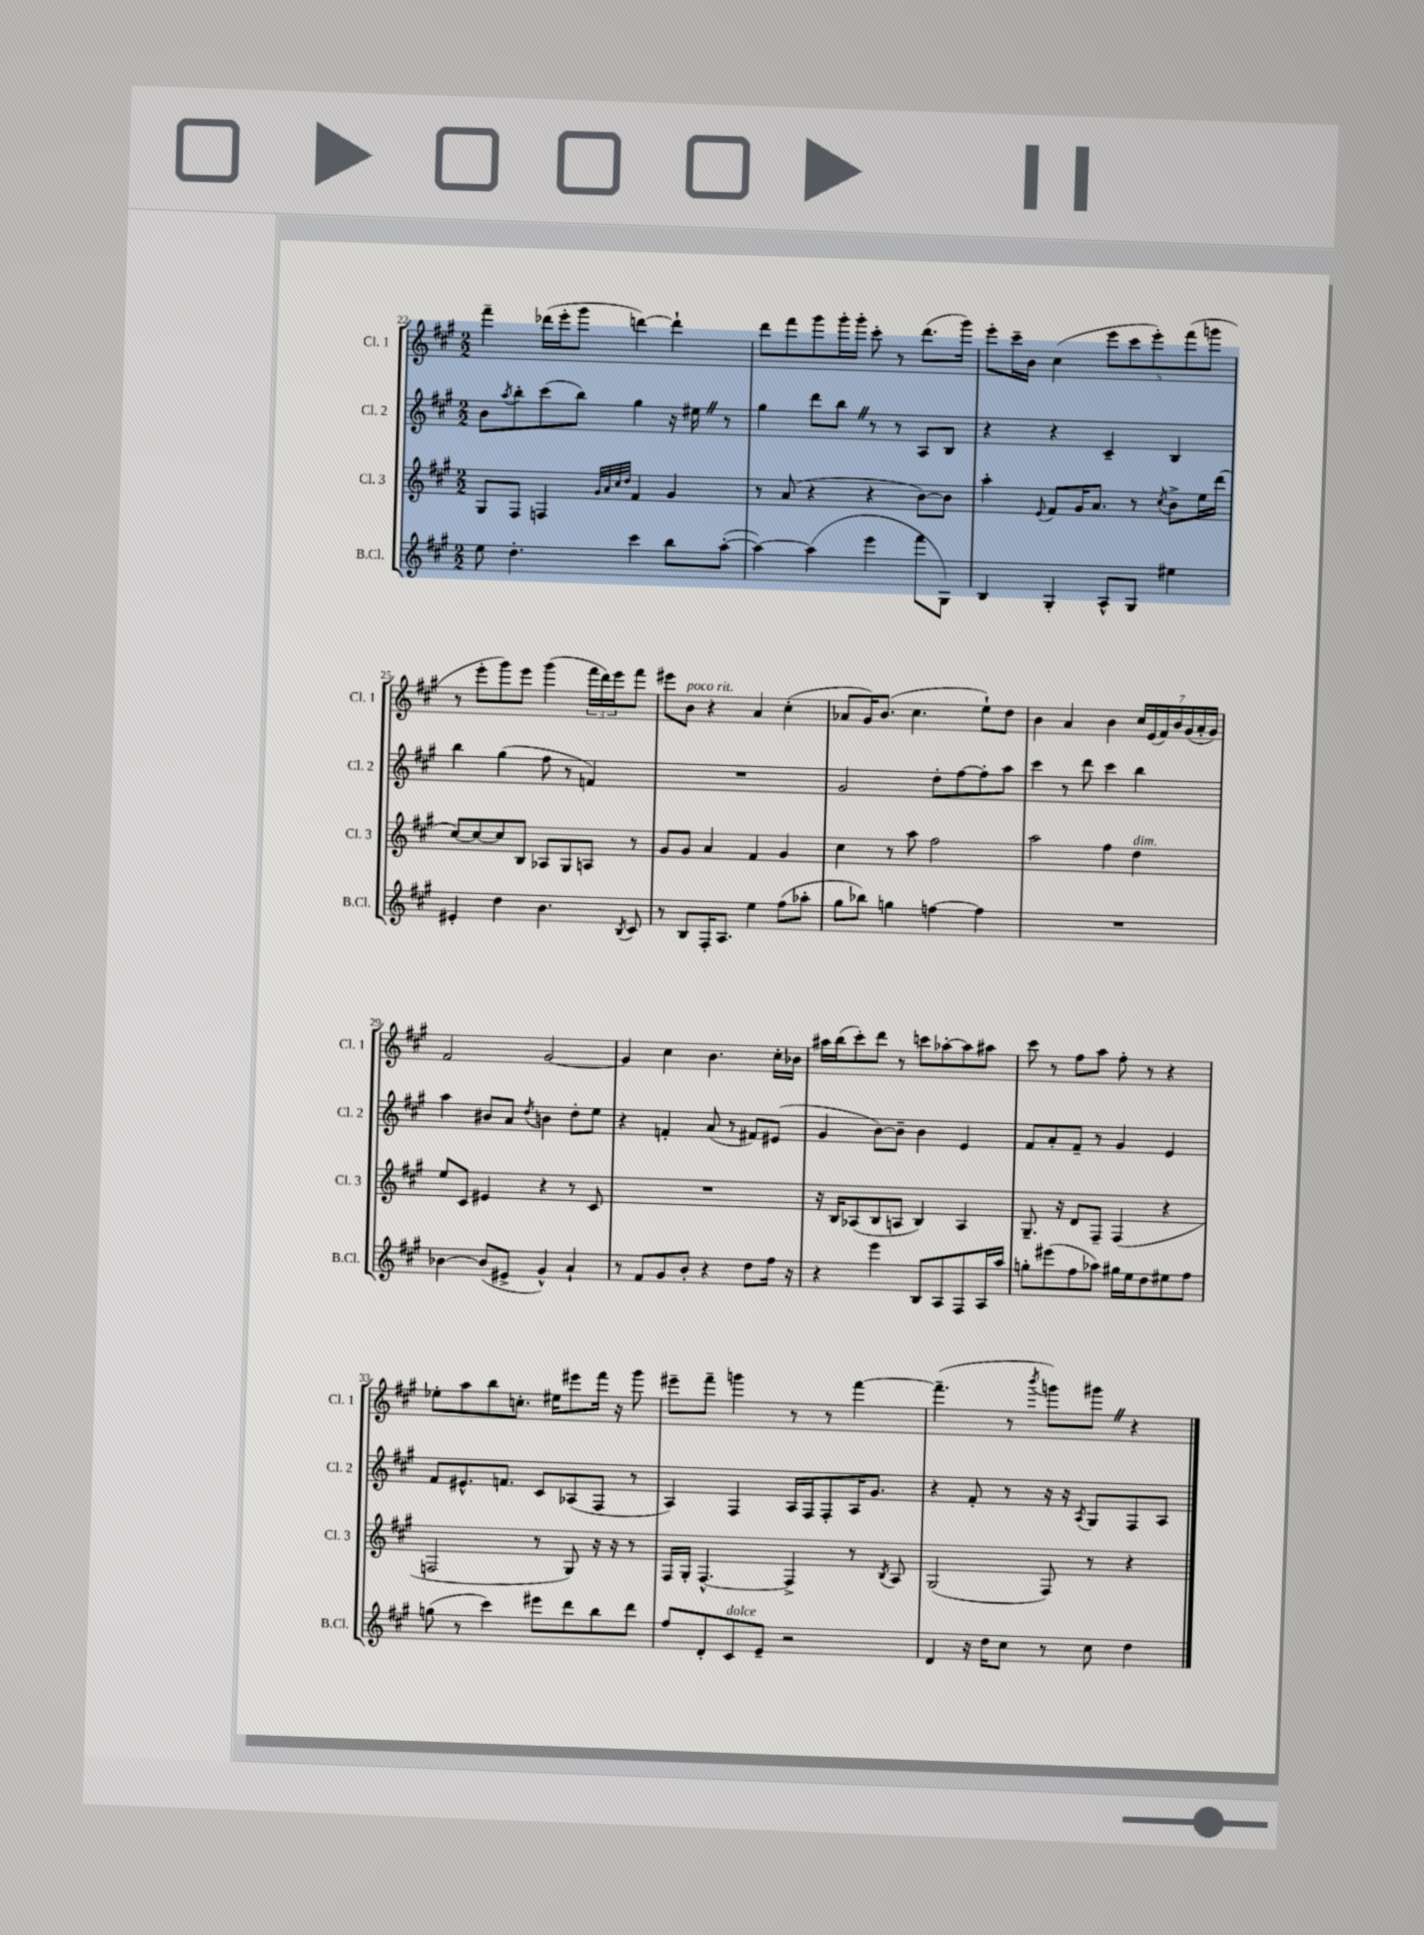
<<
\new StaffGroup <<
\new Staff = "s0" \with { instrumentName = "Cl. 1" shortInstrumentName = "Cl. 1" } {
    \clef treble \key a \major \numericTimeSignature \time 2/2
    fis'''4-- des'''16( e'''16-. gis'''8 d'''4~) d'''4-! |
    d'''8 fis'''8 gis'''8 gis'''16-. gis'''16-. cis'''8-. r8 d'''8.( gis'''16) |
    e'''8-. cis'''16-- b'16 cis''4( \tuplet 5/4 { e'''8 cis'''8 e'''8-.) fis'''8( g'''8 } |
    r8 e'''8-. gis'''8) e'''8 gis'''4( \tuplet 3/2 { fis'''16 d'''16) e'''16 } fis'''8 |
    eis'''8 b'8^\markup { \italic "poco rit." } r4 a'4 cis''4-.( |
    aes'8 gis'16) b'8.( cis''4. e''8-!) d''8 |
    b'4 a'4 b'4 \tuplet 7/4 { cis''16 e'16( fis'16) b'16 gis'16( a'16-. gis'16) } |
    fis'2 gis'2~ |
    gis'4 cis''4 b'4. cis''16-. bes'16 |
    ais''16 b''16( cis'''8-.) d'''8 r8 c'''8 aes''8~-. aes''8 ais''8 |
    cis'''8 r8 fis''8 a''8 fis''8-. r8 r4 |
    ees''8-. a''8 b''8 c''8.-. eis''16 eis'''8 fis'''16 r16 gis'''8 |
    eis'''8-- fis'''8-- g'''4 r8 r8 fis'''4~ |
    fis'''4.--( r8 \acciaccatura { b'''8 } g'''8) gis'''8 \once \override BreathingSign.text = \markup { \musicglyph "scripts.caesura.straight" } \breathe r4 \bar "|." |
}
\new Staff = "s1" \with { instrumentName = "Cl. 2" shortInstrumentName = "Cl. 2" } {
    \clef treble \key a \major \numericTimeSignature \time 2/2
    b'8 \acciaccatura { a''8 } b''8-. cis'''8( b''8) gis''4 r16 eis''16 \once \override BreathingSign.text = \markup { \musicglyph "scripts.caesura.straight" } \breathe r8 |
    gis''4 d'''8 b''8 \once \override BreathingSign.text = \markup { \musicglyph "scripts.caesura.straight" } \breathe r8 r8 a8 b8 |
    r4 r4 cis'4-- b4 |
    b''4 gis''4( fis''8 r8 f'4) |
    R1 |
    gis'2 d''8-. fis''8~ fis''8-. a''8 |
    cis'''4 r8 d'''8 cis'''4 b''4 |
    a''4 bis'8 a'8 \acciaccatura { d''8 } b'4 d''8-. e''8 |
    r4 f'4-. a'8( r8 fis'8) eis'8( |
    gis'4 b'8~) b'8-- b'4 e'4 |
    fis'8 a'8-. fis'8-- r8 gis'4 e'4 |
    fis'8 eis'8.-^ f'8. cis'8 aes8( fis8 r8 |
    a4) fis4 a16 fis16 fis8-. a16 gis'8. |
    r4 fis'8-. r8 r16 r16 \acciaccatura { a8 } gis8 fis8 a8 \bar "|." |
}
\new Staff = "s2" \with { instrumentName = "Cl. 3" shortInstrumentName = "Cl. 3" } {
    \clef treble \key a \major \numericTimeSignature \time 2/2
    gis8 fis8 f4 \grace { gis'32 a'32 cis''32 d''32 } fis'4 gis'4 |
    r8 a'8( r4 r4 b'8~) b'8 |
    a''4-. \appoggiatura { e'8 } fis'8 gis'16 a'8. r8 \acciaccatura { cis''8 } b'8-> e''16 d'''16( |
    cis''8~) cis''8~ cis''8 b8 aes8 gis8 a8 r8 |
    gis'8 gis'8 a'4 fis'4 gis'4 |
    cis''4 r8 a''8 fis''2 |
    a''2 fis''4 d''4^\markup { \italic "dim." } |
    e''8 cis'8 eis'4 r4 r8 cis'8 |
    R1 |
    r16 b16 aes8( b8 a8 b4) a4 |
    gis8.-- r16 d'8 fis8-- fis4( r4 |
    f2 r8 gis8) r16 r16 r8 |
    fis16 gis16-. fis4.~-^ fis4-> r8 \acciaccatura { b8 } a8 |
    gis2( fis8) r8 r4 \bar "|." |
}
\new Staff = "s3" \with { instrumentName = "B.Cl." shortInstrumentName = "B.Cl." } {
    \clef treble \key a \major \numericTimeSignature \time 2/2
    e''8 d''4.-. cis'''4 b''8 a''8~-.( |
    a''4~) a''4( e'''4 fis'''8 gis8) |
    b4 gis4-. a8-^ gis8 eis''4 |
    eis'4-. d''4 b'4. \acciaccatura { b8 } cis'8 |
    r8 b8 fis16-. a8. e''4 fis''8( aes''8-. |
    gis''8 bes''8) g''4 f''4~ f''4 |
    R1 |
    bes'4~ bes'8( eis'8-> gis'4-^) a'4-! |
    r8 fis'8 gis'8 b'8-. r4 d''8 fis''16 r16 |
    r4 e'''4 b8 a8 fis8 a16 a''16 |
    g''8-. eis'''8( fis''8 aes''8) gis''16 e''16 d''8 eis''8 fis''8 |
    g''8( r8 cis'''4) eis'''8 d'''8 b''8 d'''8 |
    fis''8 d'8-. cis'8^\markup { \italic "dolce" } e'8-- r2 |
    d'4 r16 d''16 cis''8 r8 cis''8 d''4 \bar "|." |
}
>>
>>
\layout { \context { \Score currentBarNumber = #22 } }
